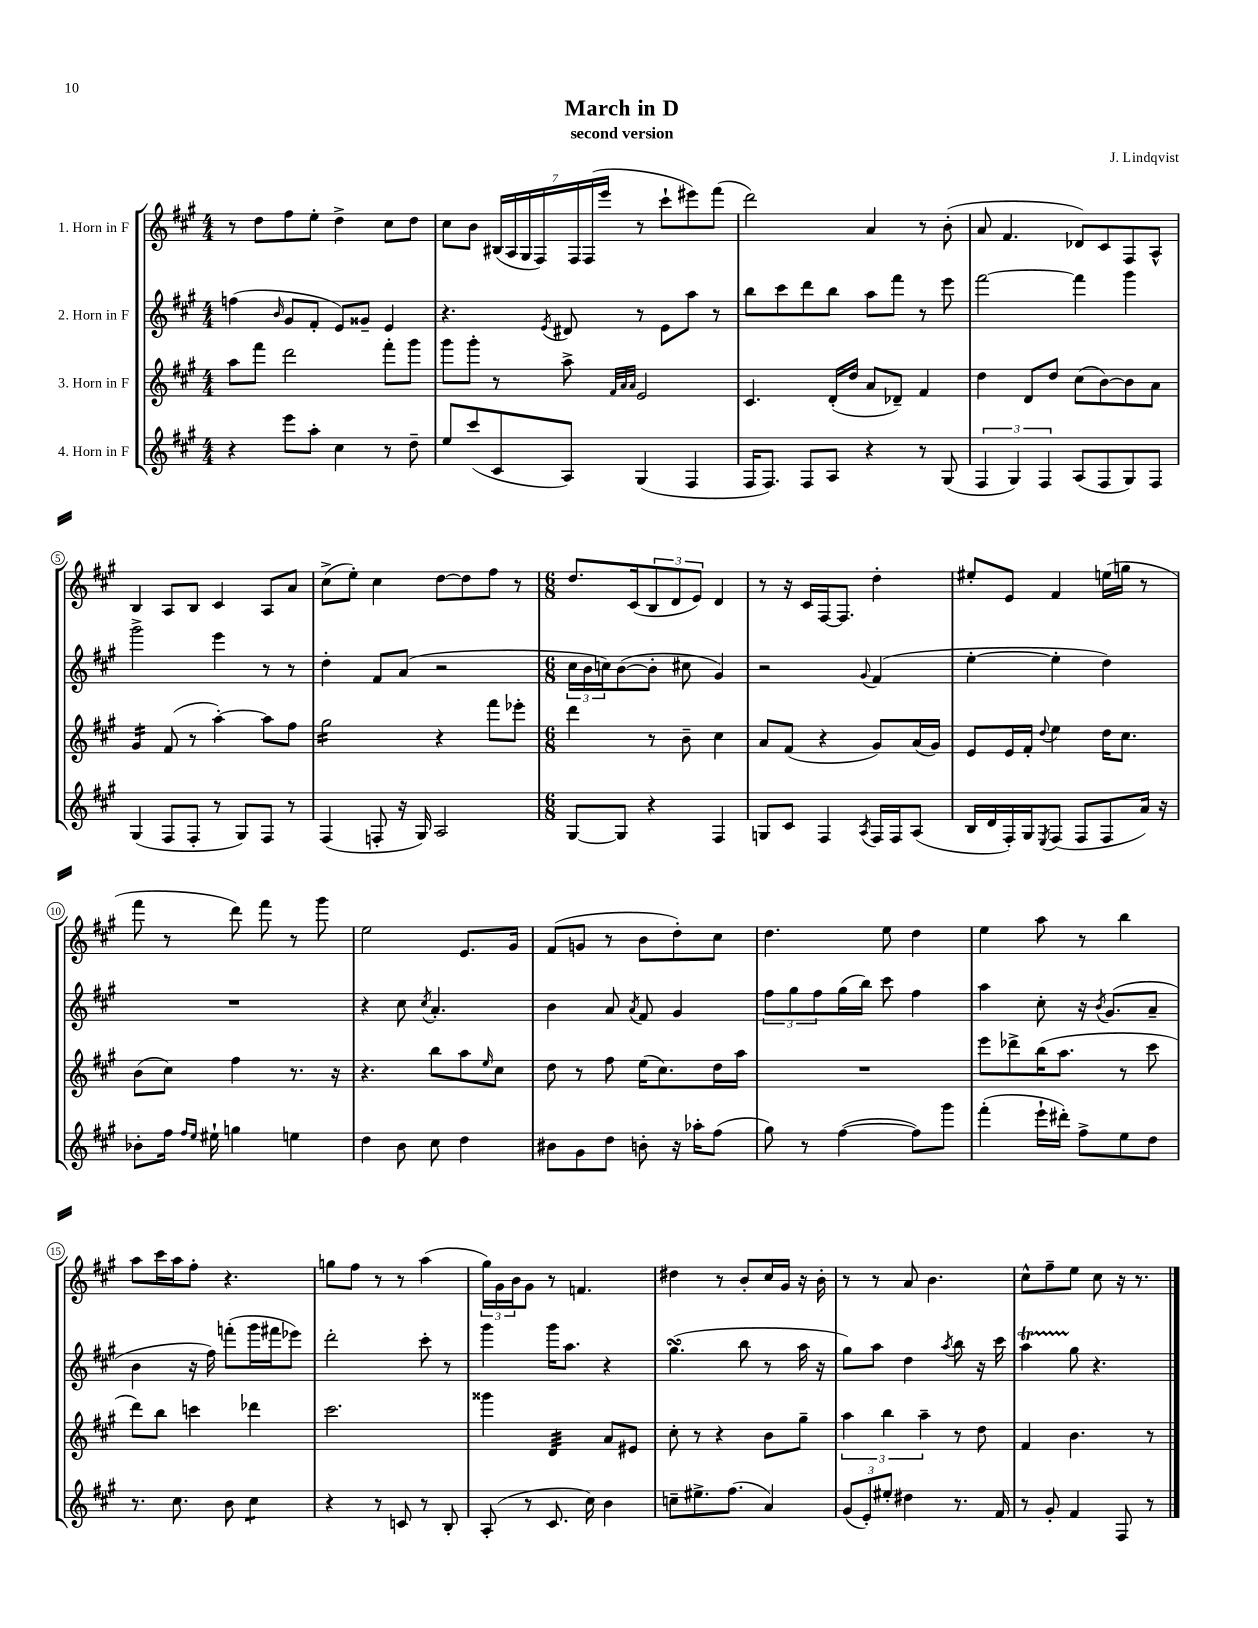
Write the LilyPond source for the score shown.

\header { title = "March in D" composer = "J. Lindqvist" subtitle = "second version" }
<<
\new StaffGroup <<
\new Staff = "s0" \with { instrumentName = "1. Horn in F" } {
    \clef treble \key a \major \numericTimeSignature \time 4/4
    r8 d''8 fis''8 e''8-. d''4-> cis''8 d''8 |
    cis''8 b'8 \tuplet 7/4 { bis16( a16 gis16 fis16) fis16 fis16( e'''16 } r8 cis'''8-! eis'''8) fis'''8( |
    d'''2) a'4 r8 b'8-.( |
    a'8 fis'4. des'8) cis'8 fis8 a8-^ |
    b4 a8 b8 cis'4 a8 a'8 |
    cis''8->( e''8-.) cis''4 d''8~ d''8 fis''8 r8 |
    \numericTimeSignature \time 6/8 d''8. cis'16( \tuplet 3/2 { b8 d'8 e'8) } d'4 |
    r8 r16 cis'16 fis16~ fis8. d''4-. |
    eis''8-. e'8 fis'4 e''16( g''16 r8 |
    fis'''8 r8 d'''8) fis'''8 r8 gis'''8 |
    e''2 e'8. gis'16 |
    fis'8( g'8 r8 b'8 d''8-.) cis''8 |
    d''4. e''8 d''4 |
    e''4 a''8 r8 b''4 |
    a''8 cis'''16 a''16 fis''8-. r4. |
    g''8 fis''8 r8 r8 a''4( |
    \tuplet 3/2 { gis''16) gis'16 b'16 } gis'8 r8 f'4. |
    dis''4 r8 b'8-. cis''16 gis'16 r16 b'16-. |
    r8 r8 a'8 b'4. |
    cis''8-^ fis''8-- e''8 cis''8 r16 r8. \bar "|." |
}
\new Staff = "s1" \with { instrumentName = "2. Horn in F" } {
    \clef treble \key a \major \numericTimeSignature \time 4/4
    f''4( \grace { b'16 } gis'8 fis'8-. e'8) gisis'8-- e'4 |
    r4. \acciaccatura { e'8 } dis'8 r8 e'8 a''8 r8 |
    b''8 cis'''8 d'''8 b''8 a''8 fis'''8 r8 e'''8 |
    fis'''2~ fis'''4 gis'''4 |
    gis'''2-> e'''4 r8 r8 |
    d''4-. fis'8 a'8( r2 |
    \numericTimeSignature \time 6/8 \tuplet 3/2 { cis''16 b'16 c''16) } b'8~( b'8-. cis''8 gis'4) |
    r2 \appoggiatura { gis'8 } fis'4( |
    e''4~-. e''4-. d''4) |
    R2. |
    r4 cis''8 \acciaccatura { cis''8 } a'4.-. |
    b'4 a'8 \acciaccatura { a'8 } fis'8 gis'4 |
    \tuplet 3/2 { fis''8 gis''8 fis''8 } gis''16( b''16) cis'''8 fis''4 |
    a''4 cis''8-. r16 \acciaccatura { b'8 } gis'8.( a'8-- |
    b'4 r16 fis''16) f'''8-.( gis'''16 fis'''16 ees'''8) |
    d'''2-. cis'''8-. r8 |
    gis'''4 gis'''16 a''8. r4 |
    gis''4.\turn( b''8 r8 a''16 r16 |
    gis''8) a''8 d''4 \acciaccatura { a''8 } b''8 r16 cis'''16 |
    a''4\startTrillSpan gis''8\stopTrillSpan r4. \bar "|." |
}
\new Staff = "s2" \with { instrumentName = "3. Horn in F" } {
    \clef treble \key a \major \numericTimeSignature \time 4/4
    a''8 fis'''8 d'''2 fis'''8-. gis'''8 |
    gis'''8 gis'''8-. r8 a''8-> \grace { fis'32 a'32 a'32 } e'2 |
    cis'4. d'16-.( d''16 a'8 des'8--) fis'4 |
    d''4 d'8 d''8 cis''8( b'8~) b'8 a'8 |
    gis'4:16 fis'8( r8 a''4~-.) a''8 fis''8 |
    gis''2:16 r4 fis'''8 ees'''8-. |
    \numericTimeSignature \time 6/8 d'''4 r8 b'8-- cis''4 |
    a'8 fis'8( r4 gis'8) a'16( gis'16) |
    e'8 e'16 fis'16-. \appoggiatura { d''8 } e''4 d''16 cis''8. |
    b'8( cis''8) fis''4 r8. r16 |
    r4. b''8 a''8 \grace { e''16 } cis''8 |
    d''8 r8 fis''8 e''16( cis''8.) d''16 a''16 |
    R2. |
    e'''8 des'''8-> b''16( a''8. r8 cis'''8 |
    d'''8) b''8 c'''4 des'''4 |
    cis'''2. |
    gisis'''4 d'4:32 a'8 eis'8 |
    cis''8-. r8 r4 b'8 gis''8-- |
    \tuplet 3/2 { a''4 b''4 a''4-- } r8 d''8 |
    fis'4 b'4. r8 \bar "|." |
}
\new Staff = "s3" \with { instrumentName = "4. Horn in F" } {
    \clef treble \key a \major \numericTimeSignature \time 4/4
    r4 e'''8 a''8-. cis''4 r8 d''8-- |
    e''8 cis'''8( cis'8 a8) gis4( fis4 |
    fis16 fis8.) fis8 a8 r4 r8 gis8( |
    \tuplet 3/2 { fis4 gis4) fis4 } a8( fis8 gis8) fis8 |
    gis4( fis8 fis8-. r8 gis8) fis8 r8 |
    fis4( f8-. r16 gis16) a2 |
    \numericTimeSignature \time 6/8 gis8~ gis8 r4 fis4 |
    g8 cis'8 fis4 \acciaccatura { a8 } fis16 fis16 a8( |
    b16 d'16 fis16-.) gis16 \acciaccatura { e8 } fis8( fis8 fis8 a'16) r16 |
    bes'8-. fis''16 \grace { fis''16 e''16 } eis''16-! g''4 e''4 |
    d''4 b'8 cis''8 d''4 |
    bis'8 gis'8 d''8 b'8-. r16 aes''16-. fis''8( |
    gis''8) r8 fis''4~( fis''8) gis'''8 |
    fis'''4-.( e'''16-! dis'''16-.) fis''8-> e''8 d''8 |
    r8. cis''8. b'8 cis''4:8 |
    r4 r8 c'8 r8 b8-. |
    a8-.( r8 cis'8. cis''16) b'4 |
    c''8-- eis''8.-> fis''8.( a'4) |
    \tuplet 3/2 { gis'8( e'8-.) eis''8-. } dis''4 r8. fis'16 |
    r8 gis'8-. fis'4 fis8 r8 \bar "|." |
}
>>
>>
\layout { \context { \Score \override BarNumber.stencil = #(make-stencil-circler 0.1 0.3 ly:text-interface::print) } }
